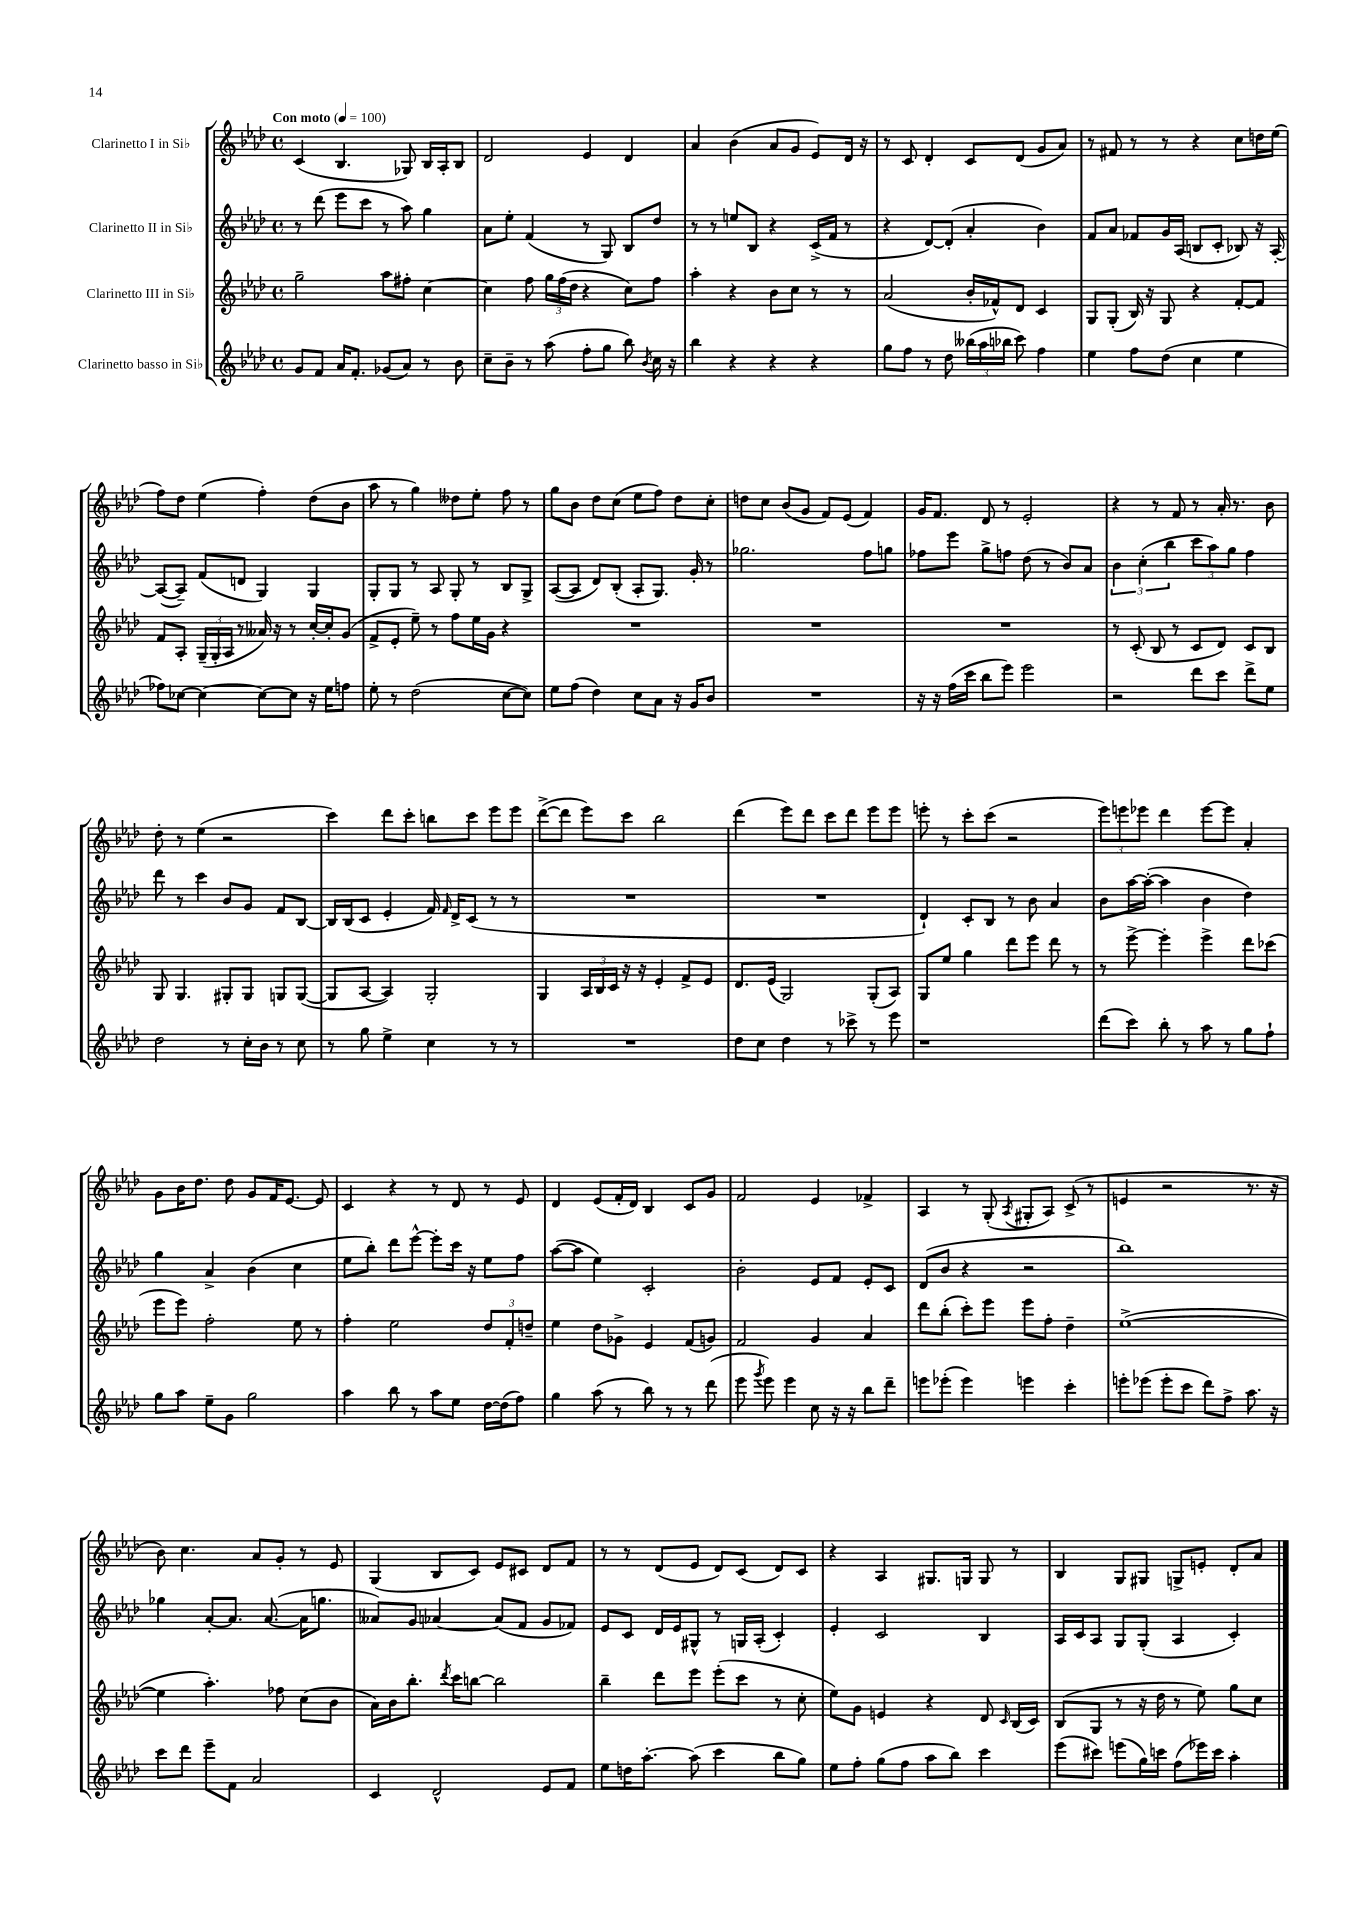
<<
\new StaffGroup <<
\new Staff = "s0" \with { instrumentName = "Clarinetto I in Sib" } {
    \clef treble \key aes \major \defaultTimeSignature \time 4/4 \tempo "Con moto" 4 = 100
    \autoBeamOff c'4( bes4. ges8) bes16[ aes16-. bes8] |
    des'2 ees'4 des'4 |
    aes'4 bes'4( aes'8[ g'8] ees'8[) des'16] r16 |
    r8 c'8 des'4-. c'8[ des'8]( g'8[ aes'8]) |
    r8 fis'8 r8 r8 r4 c''8[ d''16 ees''16]( |
    f''8[) des''8] ees''4( f''4-.) des''8[( bes'8] |
    aes''8 r8 g''4) deses''8[ ees''8]-. f''8 r8 |
    g''8[ bes'8] des''8[ c''8]( ees''8[ f''8]) des''8[ c''8]-. |
    d''8[ c''8] bes'8[( g'8] f'8[) ees'8]( f'4) |
    g'16[ f'8.] des'8 r8 ees'2-. |
    r4 r8 f'8 r8 aes'16-. r8. bes'8 |
    des''8-. r8 ees''4( r2 |
    c'''4) des'''8[ c'''8]-. b''8[ c'''8] ees'''8[ ees'''8] |
    des'''8[~->( des'''8] ees'''8[) c'''8] bes''2 |
    des'''4( ees'''8[) des'''8] c'''8[ des'''8] ees'''8[ ees'''8] |
    e'''8-. r8 c'''8[-. c'''8]( r2 |
    \tuplet 3/2 { ees'''8[) e'''8 ees'''8] } des'''4 ees'''8[~ ees'''8] aes'4-. |
    g'8[ bes'16 des''8.] des''8 g'8[ f'16 ees'8.]~ ees'8 |
    c'4 r4 r8 des'8 r8 ees'8 |
    des'4 ees'8[( f'16-. des'16]) bes4 c'8[ g'8] |
    f'2 ees'4 fes'4-> |
    aes4 r8 g8-.( \acciaccatura { aes8 } gis8[-. aes8]) c'8->( r8 |
    e'4 r2 r8. r16 |
    bes'8) c''4. aes'8[ g'8]-. r8 ees'8 |
    g4( bes8[ c'8]) ees'8[ cis'8] des'8[ f'8] |
    r8 r8 des'8[( ees'8] des'8[) c'8]( des'8[) c'8] |
    r4 aes4 gis8.[ g16] g8 r8 |
    bes4 g8[ gis8] g8[-> e'8]-. des'8[-. aes'8] \bar "|." |
}
\new Staff = "s1" \with { instrumentName = "Clarinetto II in Sib" } {
    \clef treble \key aes \major \defaultTimeSignature \time 4/4
    \autoBeamOff r8 des'''8( ees'''8[ c'''8] r8 aes''8) g''4 |
    aes'8[ ees''8]-. f'4( r8 g8) bes8[ des''8] |
    r8 r8 e''8[ bes8] r4 c'16[->( f'16] r8 |
    r4 des'8[~) des'8]-.( aes'4-. bes'4) |
    f'8[ aes'8] fes'8[ g'16 aes16]( b8[ c'8]-. bes8) r16 aes16~-. |
    aes8[~( aes8]--) f'8[( d'8] g4) g4 |
    g8[-. g8] r8 aes8 g8-. r8 bes8[ g8]-> |
    aes8[~( aes8] des'8[) bes8]-.( aes8[-. g8.]) g'16-. r8 |
    ges''2. f''8[ g''8] |
    fes''8[ ees'''8] g''8[-> f''8] des''8( r8 bes'8[) aes'8] |
    \tuplet 3/2 { bes'4 c''4-.( bes''4 } \tuplet 3/2 { c'''8[ aes''8) g''8] } f''4 |
    des'''8 r8 c'''4 bes'8[ g'8] f'8[ bes8]~ |
    bes16[ bes16( c'8] ees'4-. f'16) \grace { f'16 } des'16[-> c'8]( r8 r8 |
    R1 |
    R1 |
    des'4-!) c'8[-. bes8] r8 bes'8 aes'4 |
    bes'8[ aes''16~ aes''16]~-.( aes''4 bes'4 des''4) |
    g''4 aes'4-> bes'4( c''4 |
    ees''8[ bes''8]-.) des'''8[ ees'''8]~-^ ees'''8[-. c'''16] r16 ees''8[ f''8] |
    aes''8[~( aes''8] ees''4) c'2-. |
    bes'2-. ees'8[ f'8] ees'8[-. c'8] |
    des'8[( bes'8] r4 r2 |
    bes''1) |
    ges''4 aes'8[~-. aes'8.] aes'8.~( aes'16[ g''8.] |
    aeses'8[) g'8] aes'4~ aes'8[( f'8] g'8[ fes'8]) |
    ees'8[ c'8] des'16[ ees'16 gis8]-^ r8 g16[ aes16]-.( c'4-.) |
    ees'4-. c'2 bes4 |
    aes16[ c'16 aes8] g8[ g8]-.( aes4 c'4-.) \bar "|." |
}
\new Staff = "s2" \with { instrumentName = "Clarinetto III in Sib" } {
    \clef treble \key aes \major \defaultTimeSignature \time 4/4
    \autoBeamOff g''2-- aes''8[ fis''8]-. c''4~ |
    c''4 f''8 \tuplet 3/2 { g''16[ f''16( des''16] } r4 c''8[) f''8] |
    aes''4-. r4 bes'8[ c''8] r8 r8 |
    aes'2( bes'16[-. fes'16-^) des'8] c'4 |
    g8[ g8]-.( bes16) r16 g8 r4 f'8[~-. f'8] |
    f'8[ aes8]-. \tuplet 3/2 { g16[--( g16-. aes16] } r8 aeses'16) r16 r8 c''16[~-. c''16-. g'8]( |
    f'8[-> ees'8]-. ees''8--) r8 f''8[ ees''16 g'16] r4 |
    R1 |
    R1 |
    R1 |
    r8 c'8-.( bes8 r8 c'8[ des'8]) c'8[ bes8] |
    g8 g4. gis8[-. gis8] g8[ g8]~( |
    g8[ aes8]~ aes4) g2-. |
    g4 \tuplet 3/2 { aes16[ bes16 c'16] } r16 r16 ees'4-. f'8[-> ees'8] |
    des'8.[ ees'16]( g2) g8[-.( aes8]) |
    g8[ ees''8] g''4 des'''8[ ees'''8] des'''8 r8 |
    r8 ees'''8~-> ees'''4-. ees'''4-> des'''8[ ces'''8]( |
    ees'''8[ ees'''8]) f''2-. ees''8 r8 |
    f''4-. ees''2 \tuplet 3/2 { des''8[ f'8-. d''8]-- } |
    ees''4 des''8[ ges'8]-> ees'4 f'8[( g'8]) |
    f'2 g'4 aes'4 |
    des'''8[ bes''8]-.( c'''8[-.) ees'''8] ees'''8[ f''8]-. des''4-- |
    ees''1~->( |
    ees''4 aes''4.-.) fes''8 c''8[( bes'8] |
    aes'16[) bes'16 bes''8.]-. \acciaccatura { des'''8 } c'''16[ b''8]~ b''2 |
    bes''4-- des'''8[ ees'''8] ees'''8[-.( c'''8] r8 c''8-. |
    ees''8[) g'8] e'4 r4 des'8 \grace { c'16 } bes16[( c'16]) |
    bes8[( g8] r8 r16 des''16 r8 ees''8) g''8[ c''8] \bar "|." |
}
\new Staff = "s3" \with { instrumentName = "Clarinetto basso in Sib" } {
    \clef treble \key aes \major \defaultTimeSignature \time 4/4
    \autoBeamOff g'8[ f'8] aes'16[ f'8.]-. ges'8[( aes'8]) r8 bes'8 |
    c''8[-- bes'8]-- r8 aes''8( f''8[-. g''8] bes''8) \acciaccatura { bes'8 } c''16 r16 |
    bes''4 r4 r4 r4 |
    g''8[ f''8] r8 des''8 \tuplet 3/2 { beses''16[( aes''16 bes''16] } c'''8) f''4 |
    ees''4 f''8[ des''8]( c''4 ees''4 |
    fes''8[) ces''8]~ ces''4~ ces''8[~ ces''8] r16 ees''16[ f''8] |
    ees''8-. r8 des''2( c''8[~ c''8]) |
    ees''8[ f''8]( des''4) c''8[ aes'8] r16 g'16[ bes'8] |
    R1 |
    r16 r16 f''16[( c'''16] bes''8[ ees'''8]) ees'''2 |
    r2 des'''8[ c'''8] des'''8[-> ees''8] |
    des''2 r8 c''16[-. bes'16] r8 c''8 |
    r8 g''8 ees''4-> c''4 r8 r8 |
    R1 |
    des''8[ c''8] des''4 r8 ces'''8-> r8 ees'''8 |
    r1 |
    des'''8[( c'''8]) bes''8-. r8 aes''8 r8 g''8[ f''8]-! |
    g''8[ aes''8] ees''8[-- g'8] g''2 |
    aes''4 bes''8 r8 aes''8[ ees''8] des''16[~ des''16( f''8]) |
    g''4 aes''8( r8 bes''8) r8 r8 des'''8( |
    ees'''8 \acciaccatura { g'''8 } ees'''8) ees'''4 c''8 r16 r16 bes''8[ des'''8]-- |
    e'''8[ ees'''8]-.( ees'''4) e'''4 c'''4-. |
    e'''8[-. ees'''8]( ees'''8[-. c'''8] des'''8[) f''8]-> aes''8. r16 |
    c'''8[ des'''8] ees'''8[-- f'8] aes'2 |
    c'4 des'2-^ ees'8[ f'8] |
    ees''8[ d''16 aes''8.]~-. aes''8( c'''4 bes''8[ g''8]) |
    ees''8[ f''8]-. g''8[( f''8] aes''8[ bes''8]) c'''4 |
    ees'''8[( cis'''8]) e'''8[( g''16) c'''16] f''8[( ees'''16) c'''16] aes''4-. \bar "|." |
}
>>
>>
\layout { \context { \Score \remove "Bar_number_engraver" } }
